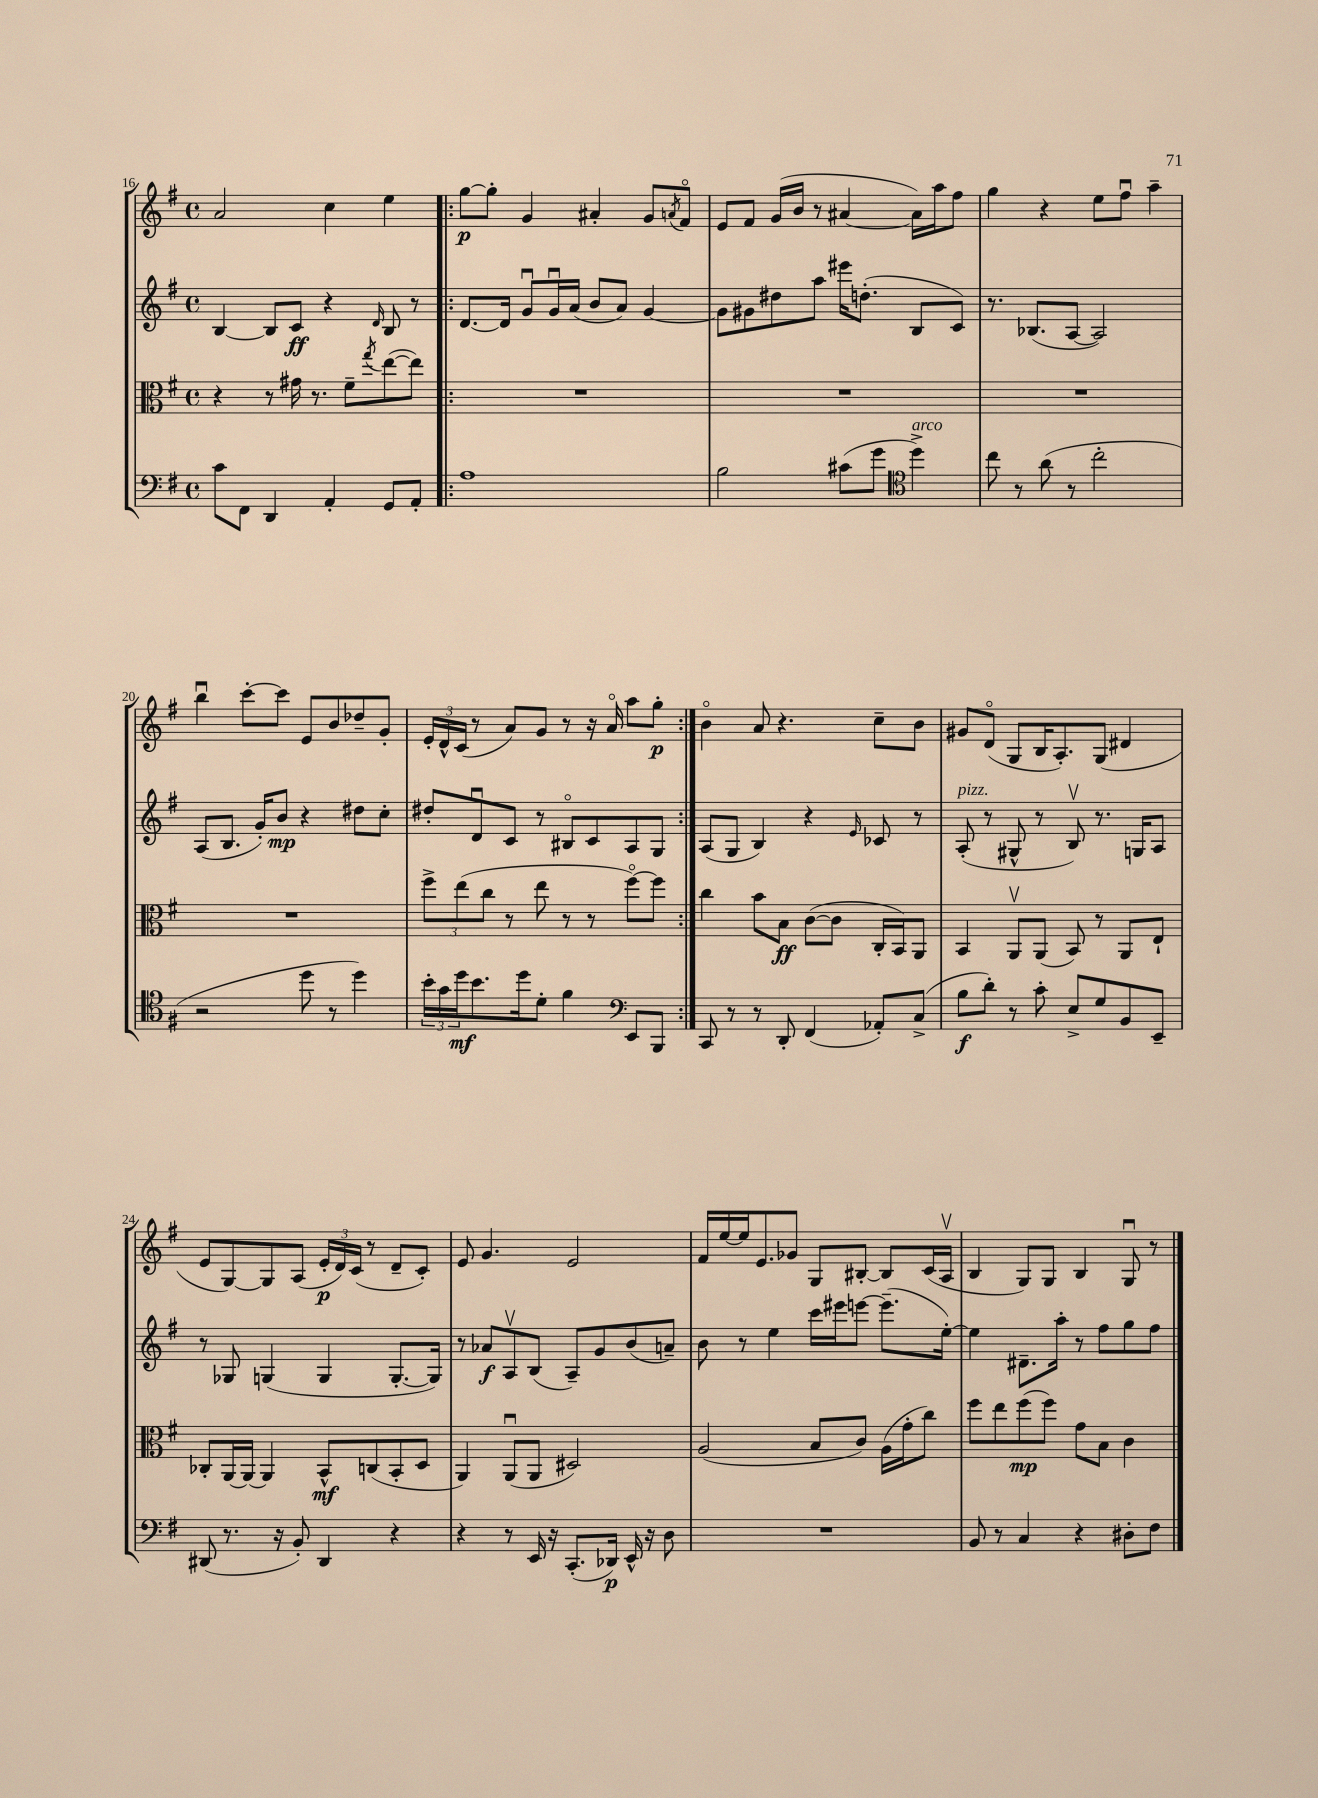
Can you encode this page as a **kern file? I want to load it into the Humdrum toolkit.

**kern	**dynam	**kern	**dynam	**kern	**dynam	**kern	**dynam
*part4	*part4	*part3	*part3	*part2	*part2	*part1	*part1
*staff4	*staff4	*staff3	*staff3	*staff2	*staff2	*staff1	*staff1
*clefF4	*	*clefC3	*	*clefG2	*	*clefG2	*
*k[f#]	*	*k[f#]	*	*k[f#]	*	*k[f#]	*
*M4/4	*	*M4/4	*	*M4/4	*	*M4/4	*
*met(c)	*	*met(c)	*	*met(c)	*	*met(c)	*
=16	=16	=16	=16	=16	=16	=16	=16
8c\L	.	4r	.	[4B/	.	2a/	.
8FF#\J	.	.	.	.	.	.	.
4DD/	.	8r	.	8B/L]	.	.	.
.	.	16g#X\	.	8c/J	ff	.	.
.	.	8.r	.	.	.	.	.
4AA'/	.	.	.	4r	.	4cc\	.
.	.	8f#~\L	.	.	.	.	.
.	.	8qgg/	.	16qqd/	.	.	.
8GG/L	.	([8ee\	.	8B/	.	4ee\	.
8AA'/J	.	8ee\J])	.	8r	.	.	.
=17!|:	=17!|:	=17!|:	=17!|:	=17!|:	=17!|:	=17!|:	=17!|:
1A	.	1r	.	[8.d/L	.	[8gg\L	p
.	.	.	.	.	.	8gg'\J]	.
.	.	.	.	16d/Jk]	.	.	.
.	.	.	.	8gu/L	.	4g/	.
.	.	.	.	16gu/L	.	.	.
.	.	.	.	(16a/JJ	.	.	.
.	.	.	.	8b/L	.	4a#X'/	.
.	.	.	.	8a/J)	.	.	.
.	.	.	.	[4g/	.	8g/L	.
.	.	.	.	.	.	8qan/	.
.	.	.	.	.	.	8f#/J	.
=18	=18	=18	=18	=18	=18	=18	=18
2B\	.	1r	.	8g\L]	.	8e/L	.
.	.	.	.	8g#X\	.	8f#/J	.
.	.	.	.	8dd#X\	.	(16g/LL	.
.	.	.	.	.	.	16b/JJ	.
.	.	.	.	8aa\J	.	8r	.
(8c#X\L	.	.	.	16eee#X\KL	.	[4a#X/	.
.	.	.	.	(8.ddn'\J	.	.	.
8g\J	.	.	.	.	.	.	.
*clefC4	*	*	*	*	*	*	*
!LO:TX:a:i:t=arco	!	!	!	!	!	!	!
4dd^\)	.	.	.	8B/L	.	16a#\LL])	.
.	.	.	.	.	.	16aa\J	.
.	.	.	.	8c/J)	.	8ff#\J	.
=19	=19	=19	=19	=19	=19	=19	=19
8cc\	.	1r	.	8.r	.	4gg\	.
8r	.	.	.	.	.	.	.
.	.	.	.	(8.B-X/L	.	.	.
(8a\	.	.	.	.	.	4r	.
8r	.	.	.	[8A/J	.	.	.
2cc'\	.	.	.	2A/])	.	8ee\L	.
.	.	.	.	.	.	8ff#u\J	.
.	.	.	.	.	.	4aa~\	.
!!LO:LB:g=z
=20	=20	=20	=20	=20	=20	=20	=20
2r	.	1r	.	(8A/L	.	4bbu\	.
.	.	.	.	8.B/J	.	.	.
.	.	.	.	.	.	[8ccc'\L	.
.	.	.	.	16g'/KL)	.	.	.
.	.	.	.	8b/J	mp	8ccc\J]	.
8dd\	.	.	.	4r	.	8e/L	.
8r	.	.	.	.	.	8b/	.
4dd\)	.	.	.	8dd#X\L	.	8dd-X~/	.
.	.	.	.	8cc'\J	.	8g'/J	.
=21	=21	=21	=21	=21	=21	=21	=21
24b'\LL	.	12ff#^\L	.	8dd#X'/L	.	24e'/LL	.
24g\	.	.	.	.	.	24d^^/	.
24dd\J	mf	(12ee\	.	.	.	(24c/JJ	.
8.b\	.	.	.	8du/	.	8r	.
.	.	12cc\J	.	.	.	.	.
.	.	8r	.	8c/J	.	8a/L)	.
16dd\k	.	.	.	.	.	.	.
8d'\J	.	8ee\	.	8r	.	8g/J	.
4f#\	.	8r	.	8B#X/L	.	8r	.
.	.	8r	.	8c/	.	16r	.
.	.	.	.	.	.	16a/	.
*clefF4	*	*	*	*	*	*	*
8EE/L	.	[8ff#\L)	.	8A/	.	8aa\L	.
8BBB/J	.	8ff#\J]	.	8G/J	.	8gg'\J	p
=22:|!	=22:|!	=22:|!	=22:|!	=22:|!	=22:|!	=22:|!	=22:|!
8CC/	.	4cc\	.	(8A/L	.	4b\	.
8r	.	.	.	8G/J	.	.	.
8r	.	8b\L	.	4B/)	.	8a/	.
8DD'/	.	8B\J	ff	.	.	4.r	.
(4FF#/	.	([8c\L	.	4r	.	.	.
.	.	8c\J]	.	.	.	.	.
.	.	.	.	16qqe/	.	.	.
8AA-X'/L)	.	16C'/LL	.	8c-X/	.	8cc~\L	.
.	.	16BB/J)	.	.	.	.	.
(8C^/J	.	8AA/J	.	8r	.	8b\J	.
=23	=23	=23	=23	=23	=23	=23	=23
!	!	!	!	!LO:TX:a:i:t=pizz.	!	!	!
8B\L	f	4BB/	.	(8A'/	.	8g#X/L	.
8d'\J)	.	.	.	8r	.	(8d/J	.
8r	.	8AAv/L	.	8G#X^^/	.	8G/L	.
8c'\	.	(8AA/J	.	8r	.	16B/K	.
.	.	.	.	.	.	8.A'/)	.
8E^/L	.	8BB/)	.	8Bv/)	.	.	.
8G/	.	8r	.	8.r	.	(8G/J	.
8BB/	.	8AA/L	.	.	.	4d#X/	.
.	.	.	.	16Gn/KL	.	.	.
8EE~/J	.	8E`/J	.	8A/J	.	.	.
!!LO:LB:g=z
=24	=24	=24	=24	=24	=24	=24	=24
(8DD#X/	.	8C-X'/L	.	8r	.	8e/L	.
8.r	.	[16AA/L	.	8G-X/	.	[8G/)	.
.	.	16AA/JJ_	.	.	.	.	.
.	.	4AA/]	.	(4Gn/	.	8G/]	.
16r	.	.	.	.	.	.	.
8BB'/)	.	.	.	.	.	(8A/J	.
4DD#/	.	8BB^^/L	mf	4G/	.	24e'/LL	p
.	.	.	.	.	.	24d/)	.
.	.	.	.	.	.	(24c/JJ	.
.	.	(8Cn/	.	.	.	8r	.
4r	.	8BB'/	.	[8.G'/L	.	8d~/L	.
.	.	8D/J	.	.	.	8c'/J)	.
.	.	.	.	16G/Jk])	.	.	.
=25	=25	=25	=25	=25	=25	=25	=25
4r	.	4AA/)	.	8r	.	8e/	.
.	.	.	.	8a-X/L	f	4.g/	.
8r	.	(8AAu/L	.	8Av/	.	.	.
16EE/	.	8AA/J	.	(8B/J	.	.	.
16r	.	.	.	.	.	.	.
(8.CC'/L	.	2D#X/)	.	8A~/L)	.	2e/	.
.	.	.	.	8g/	.	.	.
16DD-X/Jk)	p	.	.	.	.	.	.
16EE^^/	.	.	.	(8b/	.	.	.
16r	.	.	.	.	.	.	.
8D\	.	.	.	8an~/J)	.	.	.
=26	=26	=26	=26	=26	=26	=26	=26
1r	.	(2A/	.	8b\	.	16f#/LL	.
.	.	.	.	.	.	[16ee/	.
.	.	.	.	8r	.	16ee/J]	.
.	.	.	.	.	.	8.e/	.
.	.	.	.	4ee\	.	.	.
.	.	.	.	.	.	8g-X/J	.
.	.	8B/L	.	16ccc\LL	.	8G/L	.
.	.	.	.	16eee#X\J	.	.	.
.	.	8c/J)	.	[8eeen\J	.	[8B#X'/J	.
.	.	(16A\LL	.	(8.eee~\L]	.	8B#/L]	.
.	.	16g'\J	.	.	.	.	.
.	.	8cc\J)	.	.	.	(16c/L	.
.	.	.	.	[16ee'\Jk)	.	16Av/JJ	.
=27	=27	=27	=27	=27	=27	=27	=27
8BB/	.	8ff#\L	.	4ee\]	.	4B/	.
8r	.	8ee\	.	.	.	.	.
4C/	.	(8ff#\	mp	8.d#X~\L	.	8G/L)	.
.	.	8ff#\J)	.	.	.	8G/J	.
.	.	.	.	16aa'\Jk	.	.	.
4r	.	8g\L	.	8r	.	4B/	.
.	.	8B\J	.	8ff#\L	.	.	.
8D#X'\L	.	4c\	.	8gg\	.	8Gu/	.
8F#\J	.	.	.	8ff#\J	.	8r	.
==	==	==	==	==	==	==	==
*-	*-	*-	*-	*-	*-	*-	*-
